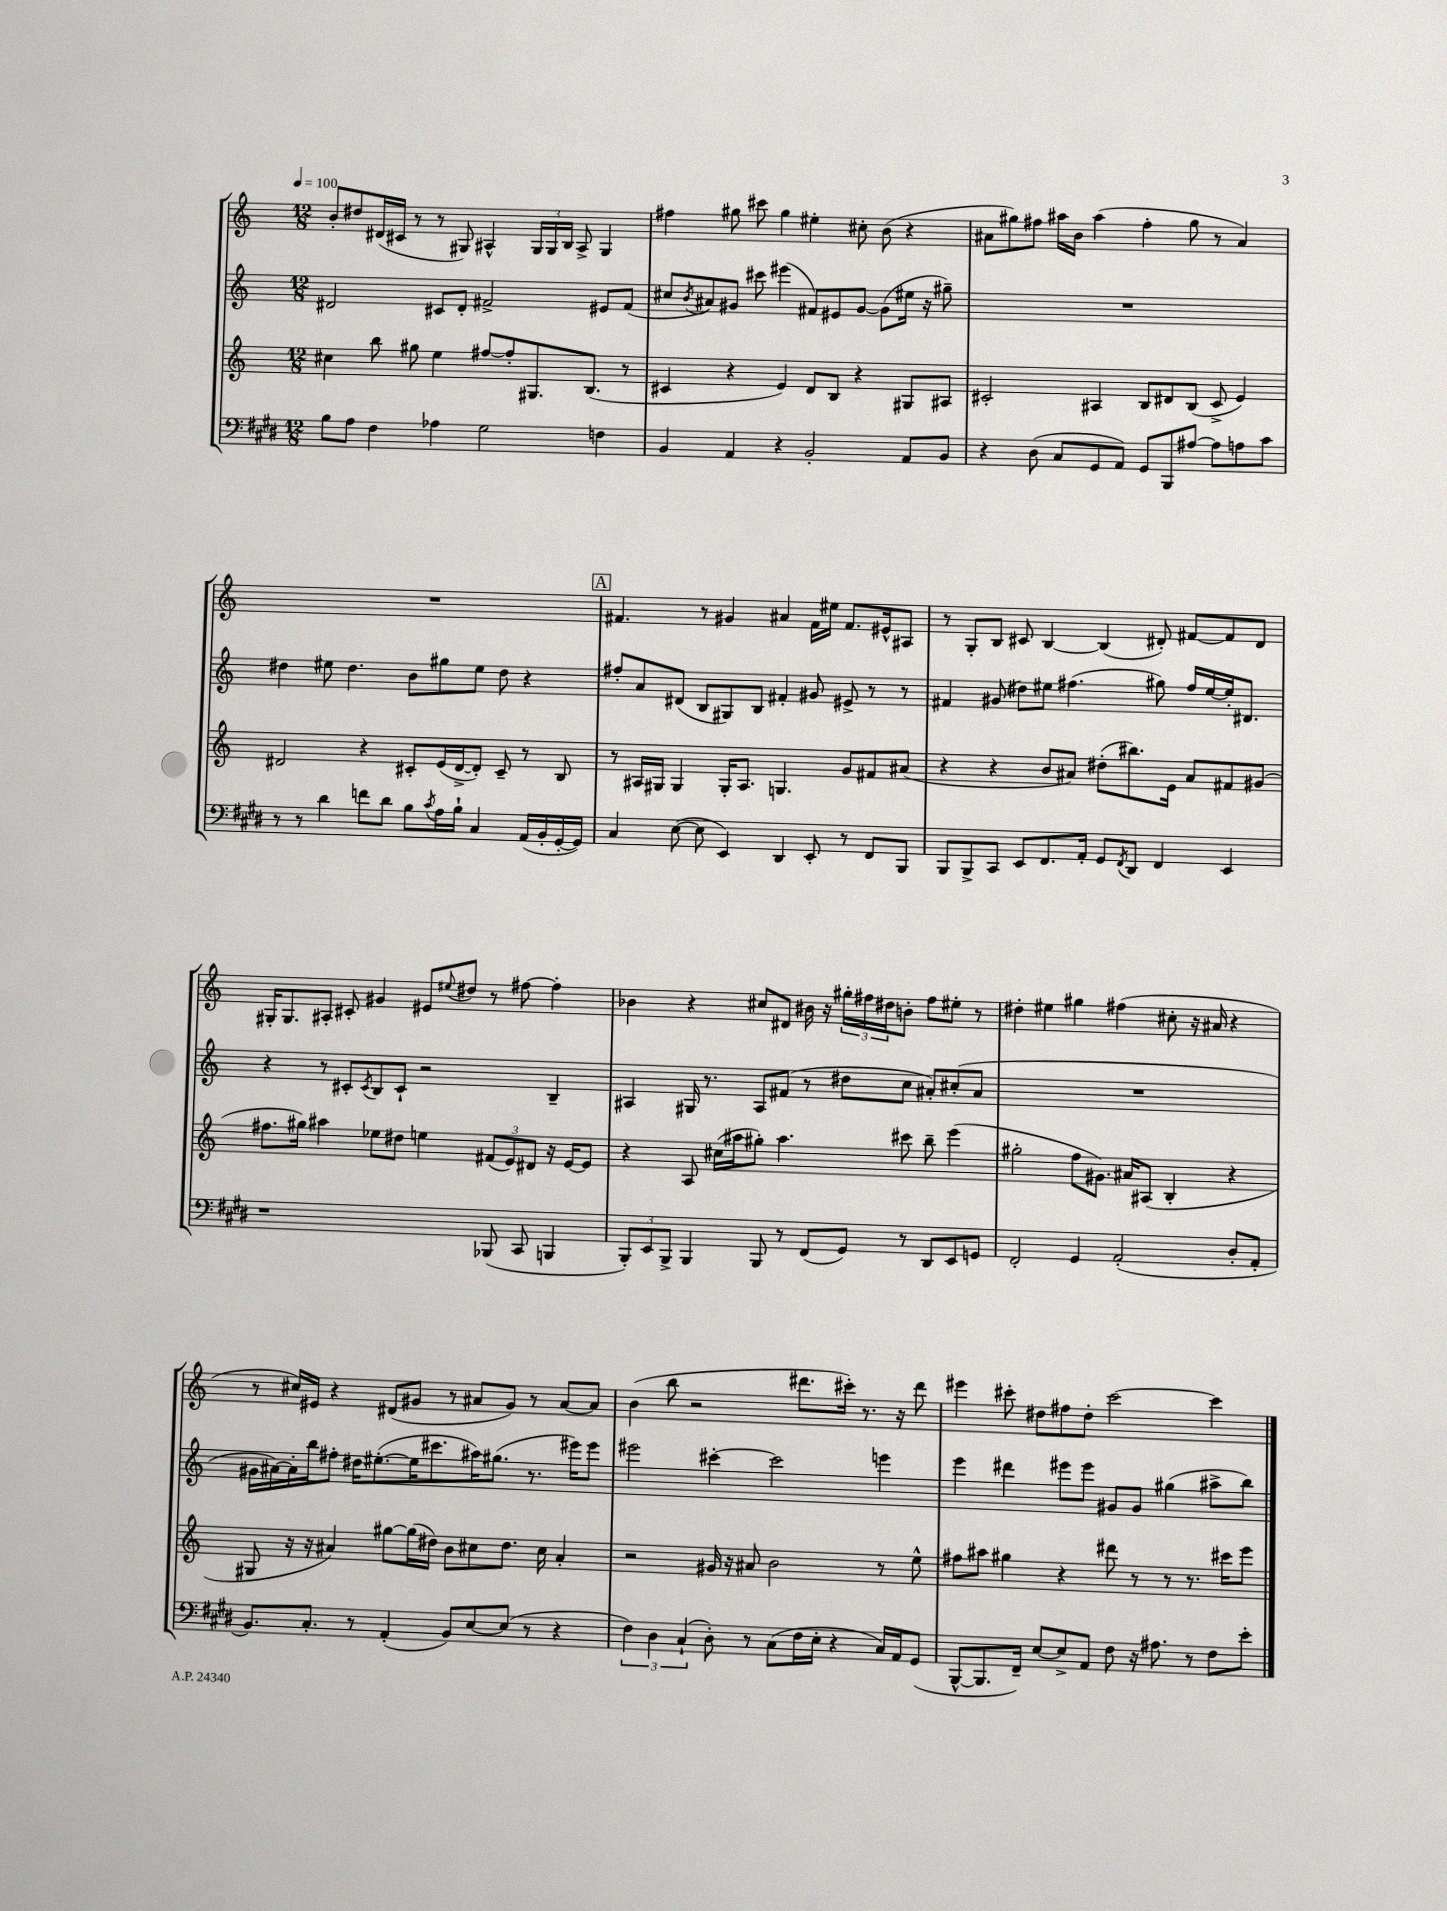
<<
\new StaffGroup <<
\new Staff = "s0" {
    \clef treble \key c \major \numericTimeSignature \time 12/8 \tempo 4 = 100
    b'8-. dis''8 dis'16( cis'16 r8 r8 gis8) ais4-^ \tuplet 3/2 { gis16 gis16 b16 } ais8-> gis4 |
    fis''4 gis''8 cis'''8 gis''4 eis''4-. cis''8-. b'8( r4 |
    ais'8 gis''8) fis''8 ais''16 b'16 ais''4( fis''4-. gis''8 r8 ais'4) |
    R1. |
    \mark \markup { \box "A" } fis'4. r8 gis'4 ais'4 fis'16 eis''16 fis'8. eis'16-^ ais8 |
    r8 g8-. b8 cis'8 b4~ b4( dis'8-.) fis'8~ fis'8 dis'8 |
    gis16-. gis8. ais8-. cis'8-. gis'4 eis'8 \appoggiatura { eis''8 } dis''8 r8 fis''8~ fis''4-. |
    bes'4 r4 cis''8 dis'8 bis'16 r16 \tuplet 3/2 { gis''16-. fis''16 dis''16 } b'8-. fis''8 eis''8-. r8 |
    dis''4-. eis''4 gis''4 fis''4( cis''8-. r16 ais'16 r4 |
    r8 cis''16) eis'16 r4 dis'8( gis'8 r8 ais'8 gis'8) r8 ais'8~ ais'8 |
    b'4( b''8 r2 dis'''8. cis'''16-.) r8. r16 dis'''8 |
    eis'''4 cis'''8-. dis''8 fis''8 dis''8-. cis'''2~ cis'''4 \bar "|." |
}
\new Staff = "s1" {
    \clef treble \key c \major \numericTimeSignature \time 12/8
    dis'2 cis'8 dis'8-. fis'2-> eis'8 fis'8( |
    cis''8 \acciaccatura { b'8 } ais'8) gis'8 cis'''8 eis'''4( fis'8) eis'8 gis'8~ gis'8( eis''16 r16 gis''8--) |
    R1. |
    dis''4 eis''8 dis''4. b'8 gis''8 eis''8 dis''8 r4 |
    \mark \markup { \box "A" } fis''8-. a'8 dis'8( b8 gis8) b8 fis'4-. gis'8 eis'8-> r8 r8 |
    fis'4 gis'8( dis''8) eis''8 fis''4.( gis''8) fis''16 eis''16~ eis''16-. dis'8. |
    r4 r8 cis'8-. \acciaccatura { cis'8 } b8 cis'8-! r2 b4-- |
    ais4 gis16 r8. ais8 fis'8( r8 dis''8 c''8 ais'8-.) cis''8-.( ais'8 |
    R1. |
    gis'16 ais'16~) ais'16-. b''16 fis''8-. dis''16 eis''8.~-.( eis''16 cis'''8. ais''16) gis''8.( r8. eis'''16) eis'''8 |
    eis'''2 cis'''4~-. cis'''2 e'''4 |
    e'''4 dis'''4 eis'''8 eis'''8 gis'8 gis'8 gis''4( ais''8-> b''8) \bar "|." |
}
\new Staff = "s2" {
    \clef treble \key c \major \numericTimeSignature \time 12/8
    cis''4 b''8 gis''8 e''4 fis''8~ fis''8-. gis8. b8.( r8 |
    cis'4 r4 e'4) d'8 b8 r4 gis8 ais8 |
    cis'2-. ais4 b8 dis'8 b8( cis'8-> e'4) |
    dis'2 r4 cis'8-. e'16( dis'16~-> dis'8-.) cis'8-- r8 b8 |
    \mark \markup { \box "A" } r8 ais16 gis16 gis4 gis16-. ais8. g4. g'8 fis'8 ais'8( |
    r4 r4 b'8 ais'8) dis''8-.( bis''8.) e'16 ais'8 fis'8 gis'8( |
    fis''8. gis''16) ais''4 ees''8 dis''8 e''4 \tuplet 3/2 { fis'8( e'8) dis'8 } r16 e'16~ e'8 |
    r4 a8 cis''16( ais''16 gis''8-.) ais''4. cis'''8 b''8-- e'''4( |
    gis''2-. f''8 gis'8.) ais'16 ais8( b4-. r4 |
    gis8 r16 r16 ais'4) gis''8~ gis''16( dis''16) b'8 cis''8 dis''8. cis''16 ais'4-. |
    r2 gis'16 r16 ais'8 b'2 r8 e''8-^ |
    fis''8 ais''8 gis''4 r4 dis'''8 r8 r8 r8. cis'''16 e'''8 \bar "|." |
}
\new Staff = "s3" {
    \clef bass \key e \major \numericTimeSignature \time 12/8
    b8 a8 fis4 aes4 gis2 f4 |
    b,4 a,4 r4 b,2-. a,8 b,8 |
    r4 dis8( cis8 gis,8 a,8) gis,8 b,,8 ais8~ ais8 a8 cis'8 |
    r8 r8 dis'4 f'8 dis'8 b8 \acciaccatura { cis'8 } a16 b16-! cis4 a,16( b,16-. gis,16~-. gis,16) |
    \mark \markup { \box "A" } cis4 e8~( e8 e,4) dis,4 e,8-. r8 fis,8 b,,8 |
    b,,8 b,,8-> cis,8 e,8 fis,8. a,16-. gis,8 \acciaccatura { fis,8 } dis,8 fis,4 e,4 |
    r1 bes,,8( cis,8 b,,4 |
    \tuplet 3/2 { b,,8-.) e,8 b,,8-> } b,,4 b,,8 r8 fis,8( gis,8) r8 dis,8 e,8 g,8 |
    fis,2-. gis,4 a,2-.( dis8-. a,8-. |
    b,8.) cis8.-. r8 a,4-.( b,8) e8~ e8( r8 r4 |
    \tuplet 3/2 { fis4) dis4 cis4-!( } dis8-.) r8 cis8( fis16 e16-. r4 cis16) a,16 gis,8( |
    b,,8~-^ b,,8. fis,16--) e8~ e8-> a,8 fis8 r16 ais8. r8 fis8 e'8-. \bar "|." |
}
>>
>>
\layout { \context { \Score \remove "Bar_number_engraver" } }
